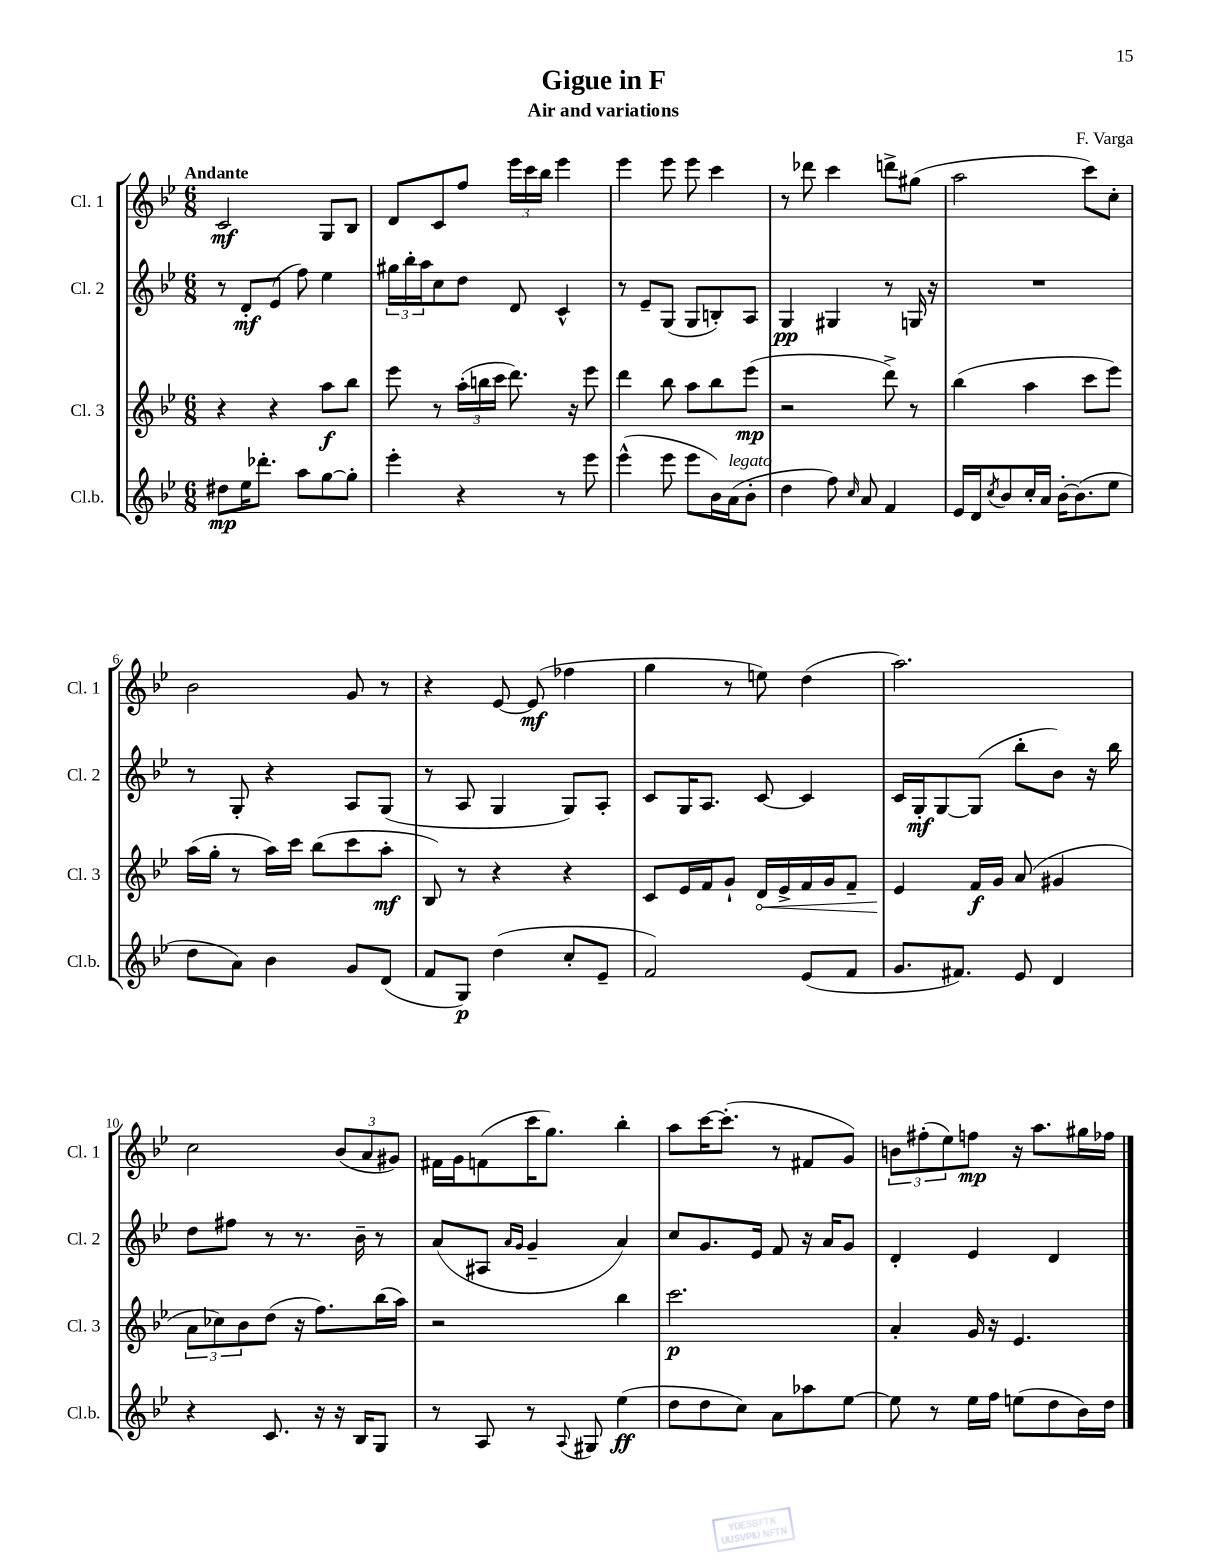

**kern	**kern	**kern	**kern
*staff4	*staff3	*staff2	*staff1
*clefG2	*clefG2	*clefG2	*clefG2
*k[b-e-]	*k[b-e-]	*k[b-e-]	*k[b-e-]
*M6/8	*M6/8	*M6/8	*M6/8
8dd#	4r	8r	2c
16ee-	.	8d'	.
8.ddd-'	.	.	.
.	4r	(8e-	.
8aa	.	8ff)	.
[8gg	8aa	4ee-	8G
8gg']	8bb-	.	8B-
=	=	=	=
4eee-'	8eee-	24gg#	8d
.	.	24bb-'	.
.	.	24aa	.
.	8r	8cc	8c
4r	(24aa'	8dd	8ff
.	24bb	.	.
.	24ccc	.	.
.	8.ddd)	8d	24eee-
.	.	.	24ccc
.	.	.	24bb-
8r	.	4c^^	4eee-
.	16r	.	.
8eee-	8eee-	.	.
=	=	=	=
(4eee-^^	4ddd	8r	4eee-
.	.	8e-~	.
8eee-	8bb-	(8G	8eee-
8eee-	8aa	8G	8eee-
16b-)	8bb-	8B')	4ccc
(16a	.	.	.
8b-'	(8eee-	8A	.
=	=	=	=
4dd	2r	4G	8r
.	.	.	8ddd-
8ff)	.	4G#	4ccc
16qqcc	.	.	.
8a	.	.	.
4f	8ddd^)	8r	8ddd^
.	8r	16G	(8gg#
.	.	16r	.
=	=	=	=
16e-	(4bb-	2.r	2aa
16d	.	.	.
8qcc	.	.	.
8b-	.	.	.
16cc'	4aa	.	.
16a	.	.	.
[16b-'	.	.	.
(8.b-]	.	.	.
.	8ccc	.	8ccc)
8ee-	8eee-)	.	8cc'
=	=	=	=
8dd	(16aa	8r	2b-
.	16gg'	.	.
8a)	8r	8G'	.
4b-	16aa)	4r	.
.	16ccc	.	.
.	(8bb-	.	.
8g	8ccc	8A	8g
(8d	8aa'	(8G	8r
=	=	=	=
8f	8B-)	8r	4r
8G)	8r	8A	.
(4dd	4r	4G	[8e-
.	.	.	(8e-]
8cc'	4r	8G)	4ff-
8e-~	.	8A'	.
=	=	=	=
2f)	8c	8c	4gg
.	16e-	16G	.
.	16f	8.A	.
.	8g`	.	8r
.	16d	[8c	8ee)
.	16e-^	.	.
(8e-	16f	4c]	(4dd
.	16g	.	.
8f	8f~	.	.
=	=	=	=
8.g	4e-	16c	2.aa)
.	.	16G'	.
.	.	[8G	.
8.f#)	.	.	.
.	16f	(8G]	.
.	16g	.	.
8e-	(8a	8bb-'	.
4d	4g#	8b-)	.
.	.	16r	.
.	.	16bb-	.
=	=	=	=
4r	12a	8dd	2cc
.	12cc-)	.	.
.	.	8ff#	.
.	12b-	.	.
8.c	(8dd	8r	.
.	16r	8.r	.
16r	8.ff)	.	.
16r	.	.	(12b-
16B-	.	16b-~	.
.	.	.	12a
8G	(16bb-	8r	.
.	.	.	12g#)
.	16aa)	.	.
=	=	=	=
8r	2r	(8a	16f#
.	.	.	16g
8A	.	8A#	(8f
.	.	16qqa	.
.	.	16qqg	.
8r	.	4g~	16ccc
.	.	.	8.gg)
8qqA	.	.	.
8G#	.	.	.
(4ee-	4bb-	4a)	4bb-'
=	=	=	=
8dd	2.ccc	8cc	8aa
8dd	.	8.g	[16ccc
.	.	.	(8.ccc']
8cc)	.	.	.
.	.	16e-	.
8a	.	8f	8r
8aa-	.	16r	8f#
.	.	16a	.
[8ee-	.	8g	8g)
=	=	=	=
8ee-]	4a'	4d'	12b
.	.	.	(12ff#'
8r	.	.	.
.	.	.	12ee-)
16ee-	16g	4e-	8ff
16ff	16r	.	.
(8ee	4.e-	.	16r
.	.	.	8.aa
8dd	.	4d	.
16b-)	.	.	16gg#
16dd	.	.	16ff-
==	==	==	==
*-	*-	*-	*-
